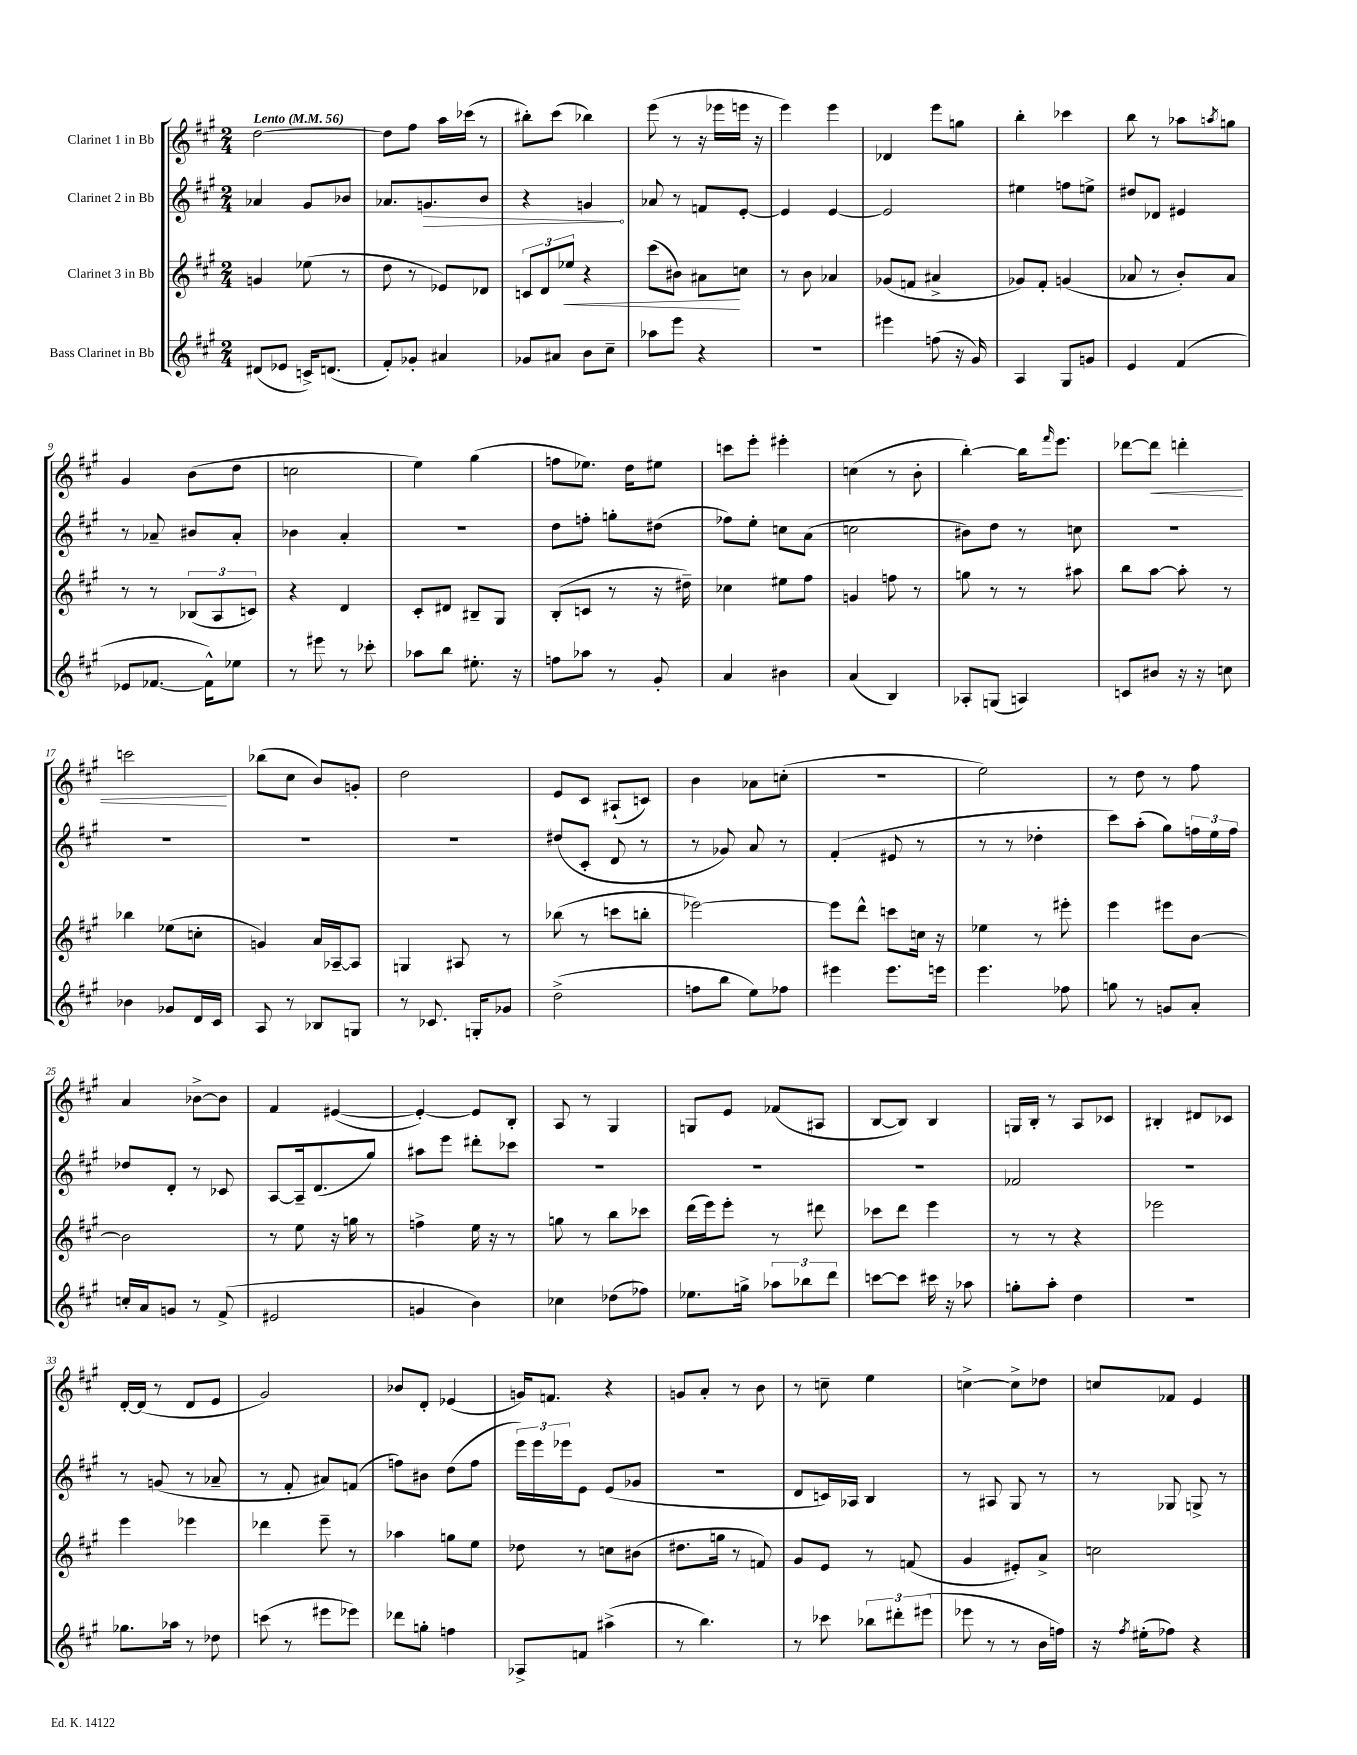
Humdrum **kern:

**kern	**kern	**kern	**kern
*staff4	*staff3	*staff2	*staff1
*clefG2	*clefG2	*clefG2	*clefG2
*k[f#c#g#]	*k[f#c#g#]	*k[f#c#g#]	*k[f#c#g#]
*M2/4	*M2/4	*M2/4	*M2/4
*MM56	*MM56	*MM56	*MM56
(8d#/L	4g/	4a-/	[2dd\
8e-/J	.	.	.
16c^/LK)	(8ee-\	8g#/L	.
(8.d/J	.	.	.
.	8r	8b-/J	.
=	=	=	=
8f#'/L)	8dd\	8.a-/L	8dd\]L
8g-'/J	8r	.	8ff#\J
.	.	8.g/	.
4a#/	8e-/L)	.	16aa\LL
.	.	.	(16ccc-\JJ
.	8d-/J	8b/J	8r
=	=	=	=
8g-/L	12c/L	4r	8bb#'\L)
.	12d/	.	.
8a#/J	.	.	(8ccc#\J
.	12ee-/J	.	.
8b\L	4r	4g/	4bb-\)
8cc#~\J	.	.	.
=	=	=	=
8aa-\L	(8ccc#\L	8a-/	(8eee\
8eee\J	8b#\J)	8r	8r
4r	8a#\L	8f/L	16r
.	.	.	16eee-\LL
.	8cc\J	[8e'/J	16eee\JJ
.	.	.	16r
=	=	=	=
2r	8r	4e/]	4eee\)
.	8b\	.	.
.	4a-/	[4e/	4eee\
=	=	=	=
4eee#\	(8g-/L	2e/]	4d-/
.	8f/J	.	.
(8ff\	4a#^/	.	8eee\L
16r	.	.	8gg\J
16g#/)	.	.	.
=	=	=	=
4A/	8g-/L)	4ee#\	4bb'\
.	8f#'/J	.	.
8G#/L	(4g/	8ff\L	4ccc-\
8g/J	.	8ee^\J	.
=	=	=	=
4e/	8a-/	8dd#/L	8bb\
.	8r	8d-/J	8r
(4f#/	8b'/L)	4e#/	8aa-\L
.	.	.	8qaa/
.	8a-/J	.	8gg\J
=	=	=	=
8e-/L	8r	8r	4g#/
[8.f-/J	8r	8a-~/	.
.	(12B-/L	8b#/L	(8b\L
16f-^^\]LK)	.	.	.
.	12A/	.	.
8ee-\J	.	8a-'/J	8dd\J
.	12c/J)	.	.
=	=	=	=
8r	4r	4b-\	2cc\
8eee#\	.	.	.
8r	4d/	4a'/	.
8ccc-'\	.	.	.
=	=	=	=
8aa-\L	8c#'/L	2r	4ee\)
8bb\J	8d#/J	.	.
8.ee#'\	8B#~/L	.	(4gg#\
.	8G#/J	.	.
16r	.	.	.
=	=	=	=
8ff\L	(8B'/L	8dd\L	8ff\L
8aa-\J	8c/J	8ff'\J	8.ee-\J)
8r	8r	8gg'\L	.
.	.	.	16dd\LK
8g#'/	16r	(8dd#\J	8ee#\J
.	16dd#~\)	.	.
=	=	=	=
4a/	4cc-\	8ff-\L)	8ccc\L
.	.	8ee'\J	8eee'\J
4b#\	8ee#\L	8cc\L	4eee#'\
.	8ff#\J	(8a\J	.
=	=	=	=
(4a/	4g/	2cc\	(4cc\
4B/)	8ff\	.	8r
.	8r	.	8b'\
=	=	=	=
8A-'/L	8gg\	8b#\L)	[4bb'\)
(8G/J	8r	8dd\J	.
4A/)	8r	8r	16bb\]LK
.	.	.	16qqfff#/
.	.	.	8.eee\J
.	8aa#\	8cc\	.
=	=	=	=
8c/L	8bb\L	2r	[8ddd-\L
8b#/J	[8aa\J	.	8ddd-\]J
16r	8aa'\]	.	4ddd'\
16r	.	.	.
8cc\	8r	.	.
=	=	=	=
4b-\	4bb-\	2r	2ccc\
8g-/L	(8ee-\L	.	.
16d/L	8cc'\J	.	.
16c#/JJ	.	.	.
=	=	=	=
8A/	4g/)	2r	(8bb-\L
8r	.	.	8cc#\J
8B-/L	16a/LL	.	8b/L)
.	[16A-~/J	.	.
8G/J	8A-/]J	.	8g'/J
=	=	=	=
8r	4G/	2r	2dd\
8.c-/	.	.	.
.	8A#/	.	.
16G'/LK	.	.	.
8g-/J	8r	.	.
=	=	=	=
(2dd^\	(8bb-\	(8dd#/L	8e/L
.	8r	8c#'/J	8c#/J
.	8ccc\L	8d/	(8A#`/L
.	8bb'\J	8r	8c/J)
=	=	=	=
8ff\L	[2eee-\)	8r	4b\
8bb\J	.	8g-/)	.
8ee\L)	.	8a/	8a-\L
8ff-\J	.	8r	(8cc'\J
=	=	=	=
4eee#\	8eee-\]L	(4f#'/	2r
.	8ddd^^\J	.	.
8.eee#\L	8ccc\L	8e#/	.
.	16cc\Jk	8r	.
16eee\Jk	16r	.	.
=	=	=	=
4.eee\	4ee-\	8r	2ee\)
.	.	8r	.
.	8r	4dd-'\	.
8ff-\	8eee#'\	.	.
=	=	=	=
8gg\	4eee\	8ccc#\L)	8r
8r	.	(8aa'\J	8dd\
8g/L	8eee#\L	8gg#\L)	8r
8a'/J	[8b\J	24ff\L	8ff#\
.	.	24ee\	.
.	.	24ff\JJ	.
=	=	=	=
16cc'/LL	2b\]	8dd-/L	4a/
16a/J	.	.	.
8g/J	.	8d'/J	.
8r	.	8r	[8b-^\L
(8f#^/	.	8c-/	8b-\]J
=	=	=	=
2e#/	8r	[8A/L	4f#/
.	8ee\	16A~/]k	.
.	.	(8.d/	.
.	16r	.	([4e#/
.	16gg\	.	.
.	8r	8gg#/J)	.
=	=	=	=
4g/	4ff^\	8aa#\L	4e#'/_)
.	.	8eee\J	.
4b\)	16ee\	8ddd#'\L	8e#/]L
.	16r	.	.
.	8r	8ccc-\J	8B'/J
=	=	=	=
4cc-\	8gg\	2r	8A/
.	8r	.	8r
(8dd-\L	8bb\L	.	4G#/
8ff-\J)	8ccc-\J	.	.
=	=	=	=
8.ee-\L	(16ddd\LL	2r	8G/L
.	16eee\J)	.	.
.	8eee'\J	.	8e/J
16gg^\Jk	.	.	.
12aa-\L	8r	.	(8f-/L
12bb-\	.	.	.
.	8ddd#\	.	8A#/J
12ddd\J	.	.	.
=	=	=	=
[8ccc\L	8ccc-\L	2r	[8B/L
8ccc\]J	8ddd\J	.	8B/]J)
16ccc#\	4eee\	.	4B/
16r	.	.	.
8aa-\	.	.	.
=	=	=	=
8gg'\L	8r	2f-/	16G/LL
.	.	.	16B'/JJ
8aa'\J	8r	.	8r
4dd\	4r	.	8A/L
.	.	.	8c-/J
=	=	=	=
2r	2eee-\	2r	4B#'/
.	.	.	8d#/L
.	.	.	8c-/J
=	=	=	=
8.gg-\L	4eee\	8r	[16d'/LL
.	.	.	(16d/]JJ
.	.	(8g/	8r
16aa-\Jk	.	.	.
8r	4eee-\	8r	8d/L
8dd-\	.	8a-~/	8e/J
=	=	=	=
(8ccc\	4ddd-\	8r	2g#/)
8r	.	8f#'/	.
8eee#\L	8eee~\	8a#/L)	.
8eee-\J)	8r	(8f/J	.
=	=	=	=
8ddd-\L	4aa-\	8ff\L)	8b-/L
8gg'\J	.	8b#\J	8d'/J
4ff\	8gg\L	(8dd\L	(4e-/
.	8ee\J	8ff\J	.
=	=	=	=
8A-^/L	8dd-\	24eee\LL)	16g/LK)
.	.	24eee\	.
.	.	.	8.f/J
.	.	24eee-\J	.
8f/J	8r	8e\J	.
(4aa#^\	8cc\L	(8e/L	4r
.	(8b#\J	8g-/J	.
=	=	=	=
8r	8.dd#\L	2r	8g/L
4.bb\)	.	.	8a'/J
.	16gg\Jk	.	.
.	8r	.	8r
.	8f/)	.	8b\
=	=	=	=
8r	8g#/L	8d/L	8r
8ccc-\	8e/J	16c/L)	8cc~\
.	.	16A-/JJ	.
12bb-\L	8r	4B/	4ee\
12ddd#'\	.	.	.
.	(8f/	.	.
(12eee#\J	.	.	.
=	=	=	=
8eee-\	4g#/	8r	[4cc^\
8r	.	8A#/	.
8r	8e#'/L)	8G#/	8cc^\]L
16b\LL	8a^/J	8r	8dd-\J
16ff\JJ)	.	.	.
=	=	=	=
16r	2cc\	8r	8cc/L
8qff#/	.	.	.
(16ee#'\LK	.	.	.
8ff-\J)	.	8G-/	8f-/J
4r	.	8G^/	4e/
.	.	8r	.
==	==	==	==
*-	*-	*-	*-
